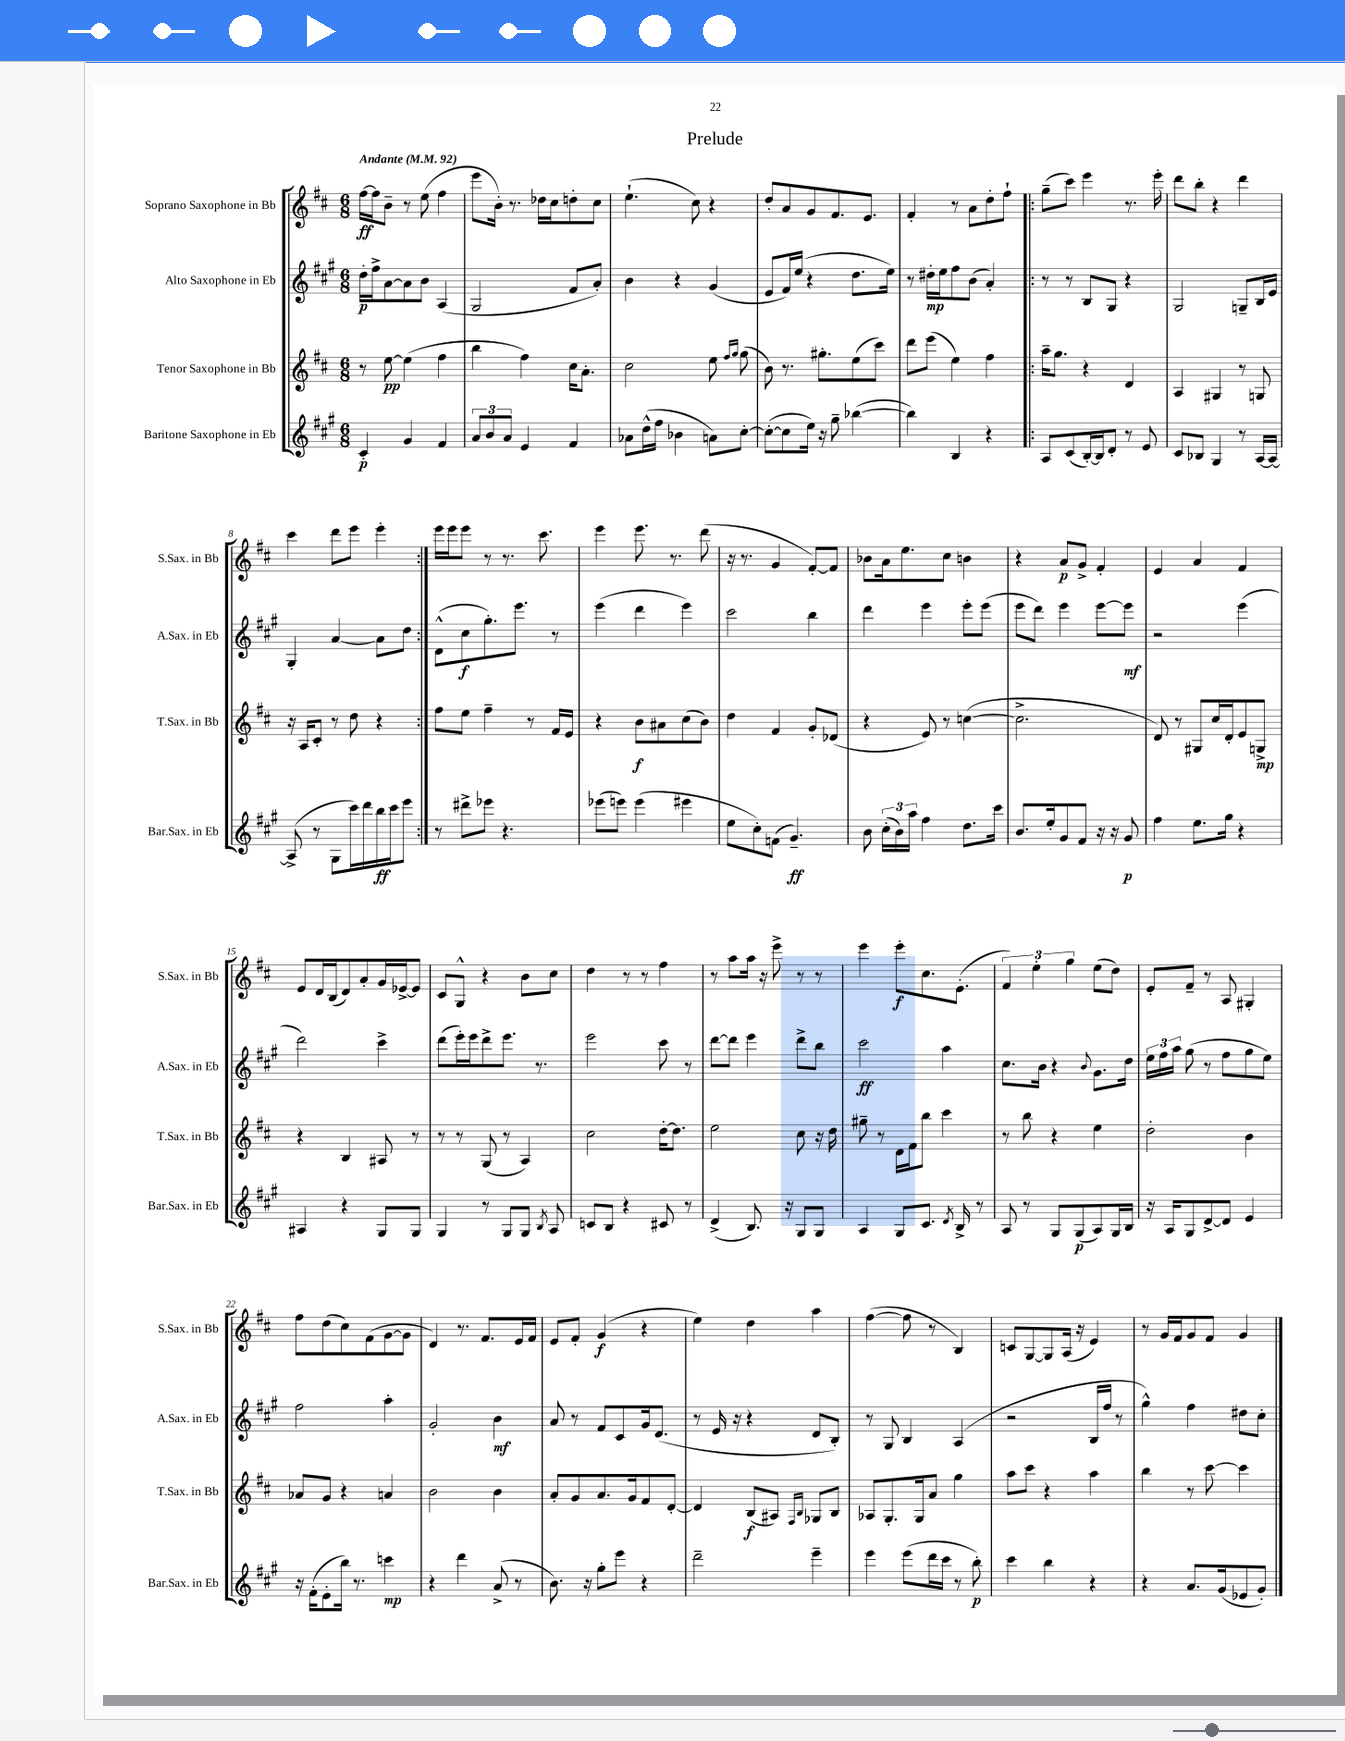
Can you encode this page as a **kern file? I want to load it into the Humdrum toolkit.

**kern	**dynam	**kern	**dynam	**kern	**dynam	**kern	**dynam
*part4	*part4	*part3	*part3	*part2	*part2	*part1	*part1
*staff4	*staff4	*staff3	*staff3	*staff2	*staff2	*staff1	*staff1
*I"Baritone Saxophone in Eb	*	*I"Tenor Saxophone in Bb	*	*I"Alto Saxophone in Eb	*	*I"Soprano Saxophone in Bb	*
*I'Bar.Sax. in Eb	*	*I'T.Sax. in Bb	*	*I'A.Sax. in Eb	*	*I'S.Sax. in Bb	*
*clefG2	*	*clefG2	*	*clefG2	*	*clefG2	*
*k[f#c#g#]	*	*k[f#c#]	*	*k[f#c#g#]	*	*k[f#c#]	*
*M6/8	*	*M6/8	*	*M6/8	*	*M6/8	*
*MM92	*	*MM92	*	*MM92	*	*MM92	*
=1	=1	=1	=1	=1	=1	=1	=1
!	!	!	!	!	!	!LO:TX:a:B:t=Andante	!
4c#'/	p	8r	.	16dd'\LL	p	[16ff#\LL	ff
.	.	.	.	16ff#^\J	.	16ff#\J]	.
.	.	[8ee\	pp	[8a\	.	8b~\J	.
4g#/	.	(4ee\]	.	8a\]	.	8r	.
.	.	.	.	8b\J	.	(8ee\	.
4f#/	.	4ff#\	.	(4A/	.	4ff#\	.
=2	=2	=2	=2	=2	=2	=2	=2
12a/L	.	4bb\	.	2G#/	.	8eee\L	.
12b/	.	.	.	.	.	.	.
.	.	.	.	.	.	16b'\Jk)	.
12a/J	.	.	.	.	.	.	.
.	.	.	.	.	.	8.r	.
4e/	.	4ff#\)	.	.	.	.	.
.	.	.	.	.	.	16dd-X\LL	.
.	.	.	.	.	.	16cc#\J	.
4f#/	.	16cc#\KL	.	8f#/L	.	8ddn'\	.
.	.	8.a'\J	.	.	.	.	.
.	.	.	.	8a'/J)	.	8cc#\J	.
=3	=3	=3	=3	=3	=3	=3	=3
8a-X\L	.	2cc#\	.	4b\	.	(4.ee`\	.
(16dd^^\L	.	.	.	.	.	.	.
16ff#\JJ	.	.	.	.	.	.	.
4b-X\	.	.	.	4r	.	.	.
.	.	.	.	.	.	8cc#\)	.
8an\L)	.	8ee\	.	(4g#/	.	4r	.
.	.	16qqff#/LL	.	.	.	.	.
.	.	16qqgg/JJ	.	.	.	.	.
[8cc#'\J	.	(8gg\	.	.	.	.	.
=4	=4	=4	=4	=4	=4	=4	=4
(8cc#'\L_	.	8b\)	.	8e/L	.	8dd'/L	.
8cc#\]	.	8.r	.	16f#/L)	.	8a/	.
.	.	.	.	(16ee/JJ	.	.	.
16ee\Jk)	.	.	.	4r	.	8g/	.
16r	.	8.gg#X'\L	.	.	.	.	.
8gg#~\	.	.	.	.	.	8.f#/	.
([4bb-X\	.	(8ee\	.	8.dd\L	.	.	.
.	.	.	.	.	.	8.e/J	.
.	.	8ccc#\J)	.	.	.	.	.
.	.	.	.	16ee\Jk)	.	.	.
=5	=5	=5	=5	=5	=5	=5	=5
4bb-\])	.	8ddd\L	.	8r	.	4f#'/	.
.	.	(8eee\J	.	16dd#X'\LL	mp	.	.
.	.	.	.	16ee\J	.	.	.
4B/	.	4ee\)	.	8ff#\	.	8r	.
.	.	.	.	(8b\J	.	8a\L	.
4r	.	4ff#\	.	4a'/)	.	8dd'\	.
.	.	.	.	.	.	8ff#`\J	.
=6!|:	=6!|:	=6!|:	=6!|:	=6!|:	=6!|:	=6!|:	=6!|:
8A/L	.	16aa~\KL	.	8r	.	(8gg~\L	.
.	.	8.gg\J	.	.	.	.	.
(8c#/	.	.	.	8r	.	8ccc#\J)	.
[16B'/L)	.	4r	.	8B/L	.	4eee\	.
16B/J]	.	.	.	.	.	.	.
8d'/J	.	.	.	8G#/J	.	.	.
8r	.	4d/	.	4r	.	8.r	.
8e/	.	.	.	.	.	.	.
.	.	.	.	.	.	16eee'\	.
=7	=7	=7	=7	=7	=7	=7	=7
8c#/L	.	4A/	.	2G#/	.	8ddd\L	.
8B-X/J	.	.	.	.	.	8bb'\J	.
4G#/	.	4G#X/	.	.	.	4r	.
8r	.	8r	.	8Gn~/L	.	4ddd\	.
[16A/LL	.	8Gn/	.	16B/L	.	.	.
16A/JJ_	.	.	.	16e/JJ	.	.	.
!!LO:LB:g=z
=8	=8	=8	=8	=8	=8	=8	=8
(8A^/]	.	16r	.	4G#'/	.	4ccc#\	.
.	.	16A/KL	.	.	.	.	.
8r	.	8c#'/J	.	.	.	.	.
8G#\L	.	8r	.	[4a/	.	8ddd\L	.
16ccc#\L)	.	8dd\	.	.	.	8eee\J	.
16ddd\	.	.	.	.	.	.	.
16bb\	ff	4r	.	8a\L]	.	4eee'\	.
16ccc#\J	.	.	.	.	.	.	.
8eee\J	.	.	.	8dd\J	.	.	.
=9:|!	=9:|!	=9:|!	=9:|!	=9:|!	=9:|!	=9:|!	=9:|!
8r	.	8ff#\L	.	(8d^^\L	.	16eee\LL	.
.	.	.	.	.	.	16eee\J	.
8ddd#X^\L	.	8ee\J	.	8cc#\	f	8eee\J	.
8eee-X\J	.	4ff#~\	.	8.gg#'\)	.	8r	.
4.r	.	.	.	.	.	8.r	.
.	.	.	.	8.eee\J	.	.	.
.	.	8r	.	.	.	.	.
.	.	.	.	.	.	8.ccc#\	.
.	.	16f#/LL	.	8r	.	.	.
.	.	16e/JJ	.	.	.	.	.
=10	=10	=10	=10	=10	=10	=10	=10
(8eee-X\L	.	4r	.	(4eee\	.	4eee\	.
8eeen\J)	.	.	.	.	.	.	.
(4eee\	.	8b\L	f	4ddd\	.	8.eee\	.
.	.	8a#X\	.	.	.	.	.
.	.	.	.	.	.	8.r	.
4eee#X\	.	(8cc#\	.	4eee\)	.	.	.
.	.	8b\J)	.	.	.	(8ddd\	.
=11	=11	=11	=11	=11	=11	=11	=11
8ee\L	.	4dd\	.	2ccc#\	.	16r	.
.	.	.	.	.	.	8.r	.
8cc#'\)	.	.	.	.	.	.	.
(8fn\J	.	4f#/	.	.	.	4g/	.
4.g#~/)	ff	.	.	.	.	.	.
.	.	8g'/L	.	4bb\	.	[8f#'/L)	.
.	.	(8d-X/J	.	.	.	8f#/J]	.
=12	=12	=12	=12	=12	=12	=12	=12
8b\	.	4r	.	4ddd\	.	8b-X\L	.
(24cc#'\LL	.	.	.	.	.	16a\k	.
24b\)	.	.	.	.	.	.	.
.	.	.	.	.	.	8.ee\	.
24aa\JJ	.	.	.	.	.	.	.
4ff#\	.	8e/)	.	4eee\	.	.	.
.	.	8r	.	.	.	8cc#\J	.
8.dd\L	.	([4ccn\	.	8eee'\L	.	4bn\	.
.	.	.	.	(8eee\J	.	.	.
16ccc#\Jk	.	.	.	.	.	.	.
=13	=13	=13	=13	=13	=13	=13	=13
8.b/L	.	2.cc^\]	.	8eee\L	.	4r	.
.	.	.	.	8ddd\J)	.	.	.
16ee'/k	.	.	.	.	.	.	.
8g#/	.	.	.	4eee\	.	8a/L	p
8f#/J	.	.	.	.	.	8g^/J	.
16r	.	.	.	[8eee\L	.	4f#'/	.
16r	.	.	.	.	.	.	.
8g#/	p	.	.	8eee\J]	mf	.	.
=14	=14	=14	=14	=14	=14	=14	=14
4ff#\	.	8d/)	.	2r	.	4e/	.
.	.	8r	.	.	.	.	.
8.ee\L	.	8G#X/L	.	.	.	4a/	.
.	.	16cc#/L	.	.	.	.	.
16gg#\Jk	.	16d'/J	.	.	.	.	.
4r	.	8e/	.	(4eee\	.	4f#/	.
.	.	8Gn^/J	mp	.	.	.	.
!!LO:LB:g=z
=15	=15	=15	=15	=15	=15	=15	=15
4A#X/	.	4r	.	2ddd\)	.	8e/L	.
.	.	.	.	.	.	16d/L	.
.	.	.	.	.	.	(16B/J	.
4r	.	4B/	.	.	.	8d/)	.
.	.	.	.	.	.	8a'/	.
8G#/L	.	8A#X/	.	4ccc#^\	.	16g/L	.
.	.	.	.	.	.	[16e-X^/J	.
8G#/J	.	8r	.	.	.	8e-/J]	.
=16	=16	=16	=16	=16	=16	=16	=16
4G#/	.	8r	.	(8ddd\L	.	8c#/L	.
.	.	8r	.	16eee'\L)	.	8G^^/J	.
.	.	.	.	16eee\J	.	.	.
8r	.	(8G/	.	8ddd^\	.	4r	.
8G#/L	.	8r	.	8.eee\J	.	.	.
8G#/J	.	4A/)	.	.	.	8b\L	.
.	.	.	.	8.r	.	.	.
8qB/	.	.	.	.	.	.	.
8A/	.	.	.	.	.	8cc#\J	.
=17	=17	=17	=17	=17	=17	=17	=17
8cn/L	.	2cc#\	.	2eee\	.	4dd\	.
8B/J	.	.	.	.	.	.	.
4r	.	.	.	.	.	8r	.
.	.	.	.	.	.	8r	.
8c#X/	.	[16dd'\KL	.	8ccc#\	.	4ff#\	.
.	.	8.dd\J]	.	.	.	.	.
8r	.	.	.	8r	.	.	.
=18	=18	=18	=18	=18	=18	=18	=18
(4d^/	.	2ee\	.	[8ddd\L	.	8r	.
.	.	.	.	8ddd\J]	.	8aa\L	.
8.B/)	.	.	.	4eee\	.	16aa\Jk	.
.	.	.	.	.	.	16r	.
.	.	.	.	.	.	8eee^\	.
16r	.	.	.	.	.	.	.
8G#/L	.	8cc#\	.	8ddd^\L	.	8r	.
8G#/J	.	16r	.	8bb\J	.	8r	.
.	.	16dd\	.	.	.	.	.
=19	=19	=19	=19	=19	=19	=19	=19
4A/	.	8gg#X~\	.	2ccc#\	ff	4eee\	.
.	.	8r	.	.	.	.	.
8G#/L	.	16d\LL	.	.	.	8eee'\L	f
.	.	16f#\J	.	.	.	.	.
8.c#/J	.	8bb\J	.	.	.	8.cc#\	.
.	.	4ccc#\	.	4aa\	.	.	.
8qd/	.	.	.	.	.	.	.
16B^/	.	.	.	.	.	(8.e'\J	.
8r	.	.	.	.	.	.	.
=20	=20	=20	=20	=20	=20	=20	=20
8A/	.	8r	.	8.cc#\L	.	6f#/)	.
8r	.	8bb\	.	.	.	.	.
.	.	.	.	.	.	6ee'\	.
.	.	.	.	16b\Jk	.	.	.
8G#/L	.	4r	.	4r	.	.	.
.	.	.	.	.	.	6gg\	.
(8G#/	p	.	.	.	.	.	.
.	.	.	.	8qqb/	.	.	.
8A/)	.	4ee\	.	8.g#\L	.	(8ee\L	.
16G#/L	.	.	.	.	.	8dd\J)	.
16B/JJ	.	.	.	16dd\Jk	.	.	.
=21	=21	=21	=21	=21	=21	=21	=21
16r	.	2dd'\	.	24ee\LL	.	8e'/L	.
.	.	.	.	24ff#\	.	.	.
16A/KL	.	.	.	.	.	.	.
.	.	.	.	24aa\JJ	.	.	.
8G#/	.	.	.	(8gg#\	.	8f#~/J	.
[8d^/	.	.	.	8r	.	8r	.
8d/J]	.	.	.	8ff#\L	.	8A/	.
4e/	.	4b\	.	8gg#\	.	4G#X'/	.
.	.	.	.	8ee\J)	.	.	.
!!LO:LB:g=z
=22	=22	=22	=22	=22	=22	=22	=22
16r	.	8a-X/L	.	2ff#\	.	8ff#\L	.
(16f#'\KL	.	.	.	.	.	.	.
8e'\	.	8g/J	.	.	.	(8dd\	.
16bb\Jk)	.	4r	.	.	.	8cc#\)	.
8.r	.	.	.	.	.	.	.
.	.	.	.	.	.	(8f#\	.
4cccn\	mp	4an/	.	4aa'\	.	[8g\	.
.	.	.	.	.	.	8g\J]	.
=23	=23	=23	=23	=23	=23	=23	=23
4r	.	2b\	.	2g#'/	.	4d/)	.
4ddd\	.	.	.	.	.	8.r	.
.	.	.	.	.	.	8.f#/L	.
(8a^/	.	4b\	.	4b\	mf	.	.
8r	.	.	.	.	.	16e/L	.
.	.	.	.	.	.	16f#/JJ	.
=24	=24	=24	=24	=24	=24	=24	=24
8.b\)	.	8a'/L	.	8a/	.	8e/L	.
.	.	8g/	.	8r	.	8f#'/J	.
16r	.	.	.	.	.	.	.
8gg#'\L	.	8.a/	.	8f#/L	.	(4g/	f
8eee\J	.	.	.	8c#/	.	.	.
.	.	16g/k	.	.	.	.	.
4r	.	8f#/	.	16g#/k	.	4r	.
.	.	.	.	(8.d/J	.	.	.
.	.	[8d'/J	.	.	.	.	.
=25	=25	=25	=25	=25	=25	=25	=25
2ddd~\	.	4d/]	.	8r	.	4ee\)	.
.	.	.	.	16e/	.	.	.
.	.	.	.	16r	.	.	.
.	.	(8B/L	f	4r	.	4dd\	.
.	.	8A#X/J)	.	.	.	.	.
.	.	16qqF#/LL	.	.	.	.	.
.	.	16qqB/JJ	.	.	.	.	.
4eee~\	.	8G-X/L	.	8d/L	.	4aa\	.
.	.	8B/J	.	8B'/J)	.	.	.
=26	=26	=26	=26	=26	=26	=26	=26
4eee\	.	8A-X/L	.	8r	.	([4ff#\	.
.	.	8.G'/	.	8G#/	.	.	.
(8eee\L	.	.	.	4B/	.	8ff#\]	.
.	.	16G/k	.	.	.	.	.
16ddd\L	.	8a/J	.	.	.	8r	.
16ccc#\JJ	.	.	.	.	.	.	.
8r	.	4gg\	.	(4A/	.	4B/)	.
8bb'\)	p	.	.	.	.	.	.
=27	=27	=27	=27	=27	=27	=27	=27
4ccc#\	.	8aa\L	.	2r	.	8cn/L	.
.	.	8ccc#\J	.	.	.	[8G/	.
4bb\	.	4r	.	.	.	8G/]	.
.	.	.	.	.	.	(16A/Jk	.
.	.	.	.	.	.	16r	.
4r	.	4aa\	.	16B/LL	.	4e/)	.
.	.	.	.	16ff#/JJ	.	.	.
.	.	.	.	8r	.	.	.
=28	=28	=28	=28	=28	=28	=28	=28
4r	.	4bb\	.	4gg#^^\)	.	8r	.
.	.	.	.	.	.	16g/LL	.
.	.	.	.	.	.	16f#/J	.
8.a/L	.	8r	.	4ff#\	.	8g/	.
.	.	[8ccc#\	.	.	.	8f#/J	.
(16g#/k	.	.	.	.	.	.	.
8e-X/	.	4ccc#\]	.	8dd#X\L	.	4g/	.
8g#'/J)	.	.	.	8cc#'\J	.	.	.
==	==	==	==	==	==	==	==
*-	*-	*-	*-	*-	*-	*-	*-
